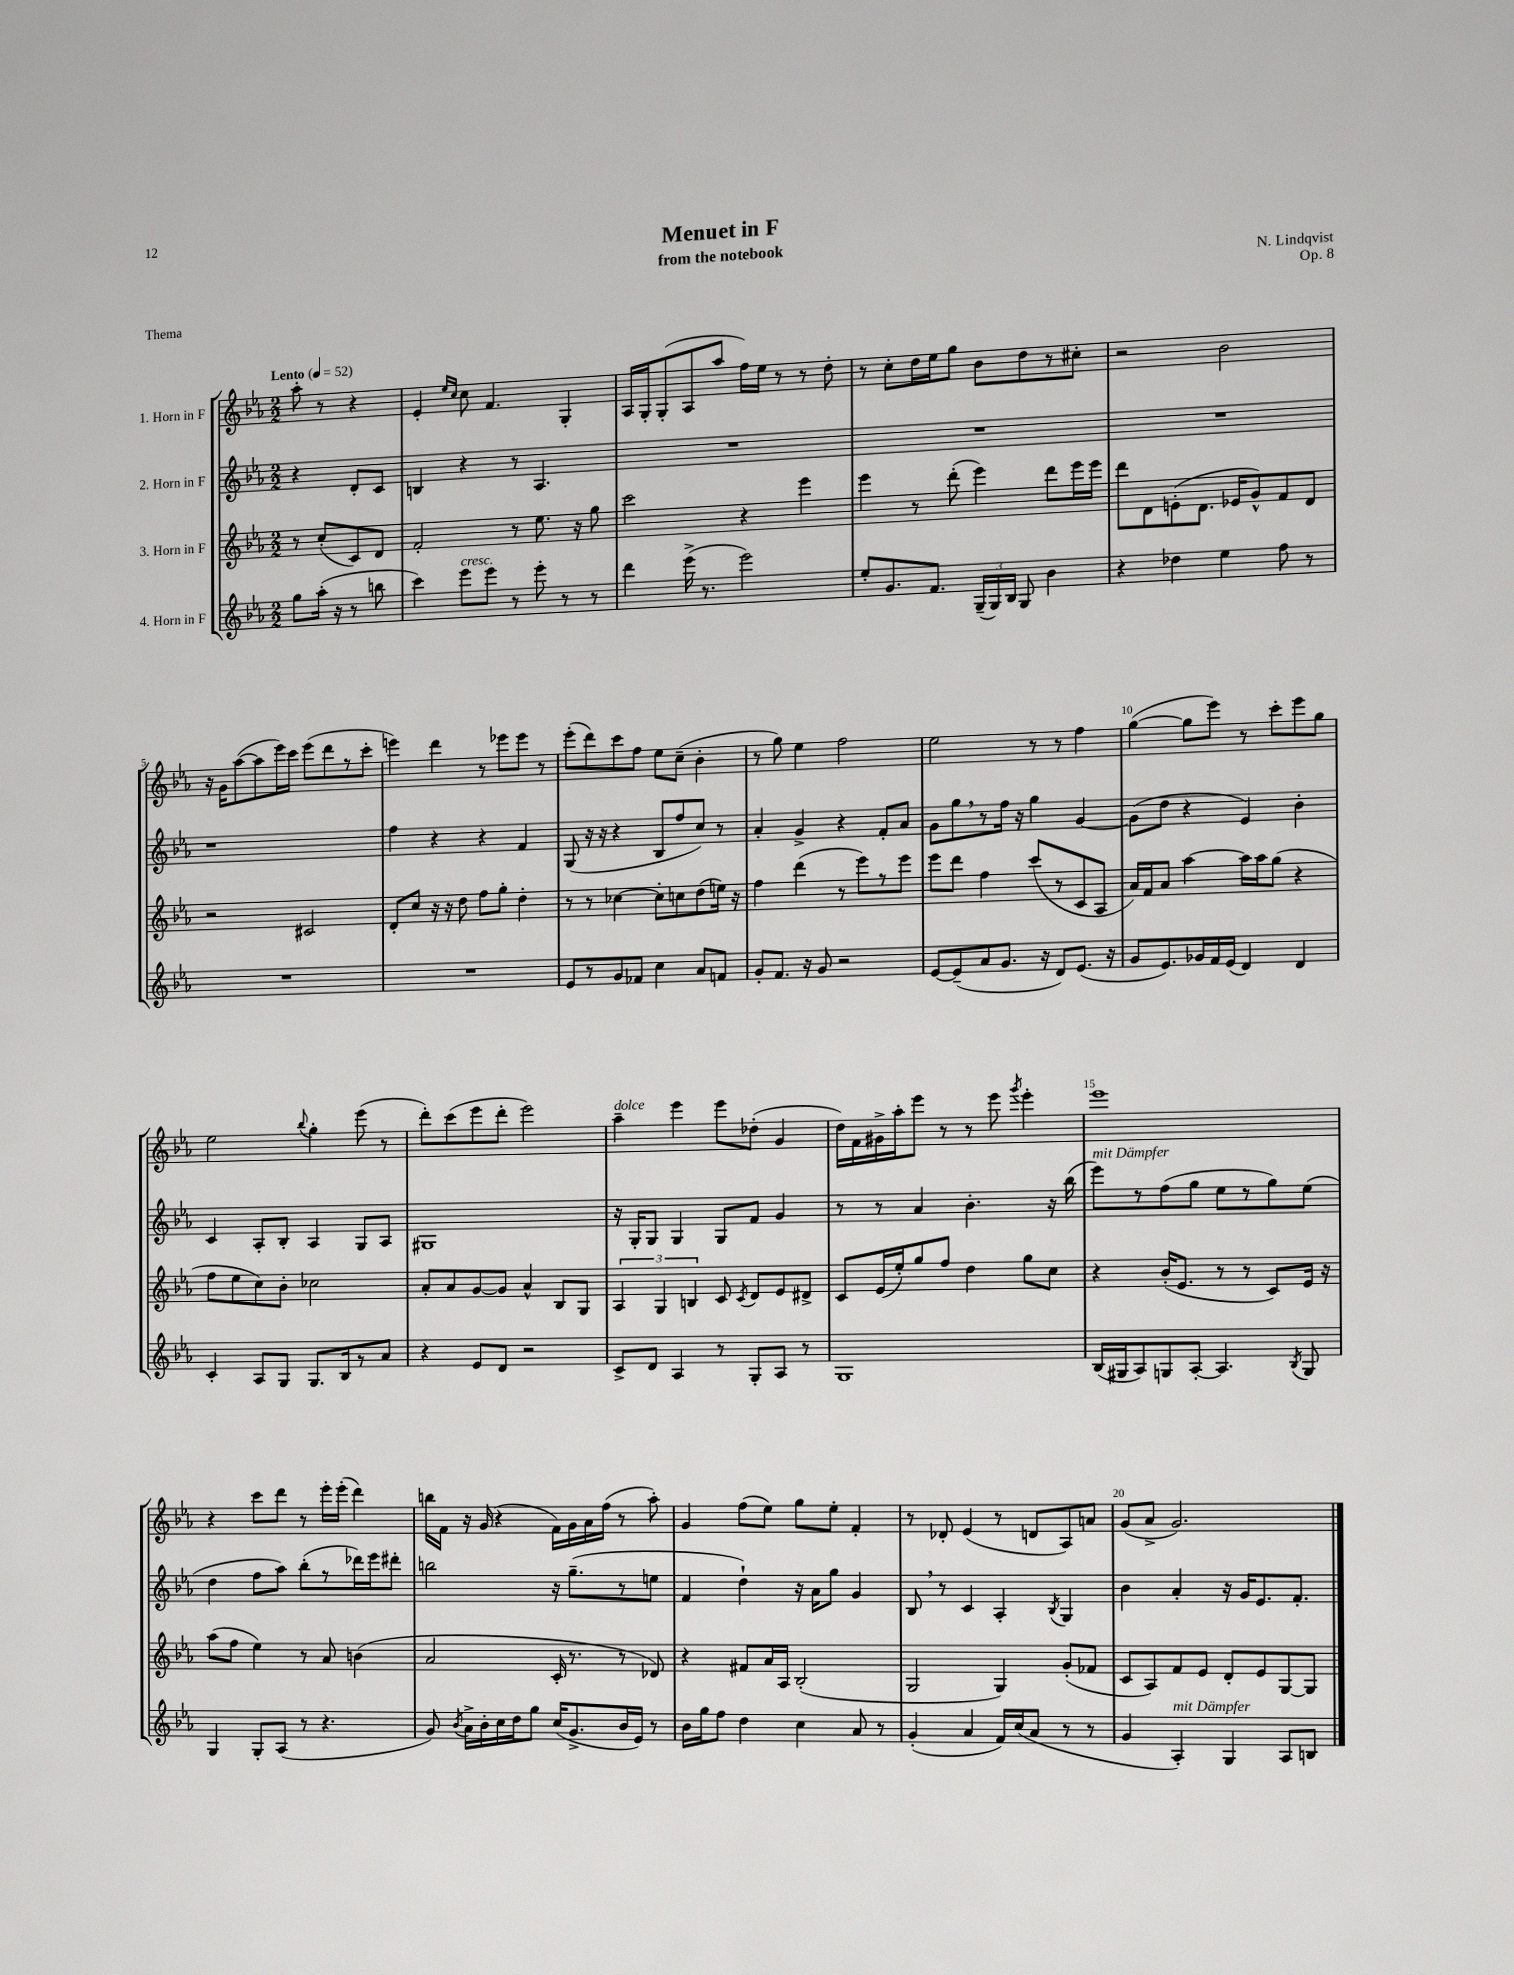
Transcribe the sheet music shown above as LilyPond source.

\header { title = "Menuet in F" composer = "N. Lindqvist" subtitle = "from the notebook" opus = "Op. 8" piece = "Thema" }
<<
\new StaffGroup <<
\new Staff = "s0" \with { instrumentName = "1. Horn in F" } {
    \clef treble \key ees \major \numericTimeSignature \time 2/2 \partial 2 \tempo "Lento" 4 = 52
    \autoBeamOff aes''8-. r8 r4 |
    ees'4-. \grace { ees''16[ c''16] } c''8 f'4. g4-. |
    aes16[ g16-. g8-.( aes8 aes''8] f''16[) ees''16] r8 r8 d''8-. |
    r8 c''8[-. d''16 ees''16 g''8] bes'8[ d''8 r8 cis''8]-. |
    r2 bes'2 |
    r16 g'16[ aes''8~( aes''8 ees'''16) c'''16] ees'''8[( d'''8 r8 c'''8]-. |
    e'''4) d'''4 r8 ees'''8[ ees'''8] r8 |
    ees'''8[-.( d'''8) c'''8 f''8] ees''8[ c''8]--( bes'4-. |
    r8 g''8) ees''4 f''2 |
    ees''2 r8 r8 f''4 |
    g''4~( g''8[ ees'''8]) r8 c'''8[-. ees'''8 g''8] |
    ees''2 \appoggiatura { bes''8 } g''4-. ees'''8( r8 |
    d'''8[-.) c'''8( ees'''8 d'''8]-. ees'''2) |
    aes''4--^\markup { \italic "dolce" } ees'''4 ees'''8[ des''8]-.( g'4 |
    d''16[) f'16 gis'16-> aes''16-. ees'''8] r8 r8 ees'''8 \acciaccatura { g'''8 } ees'''4-. |
    ees'''1 |
    r4 c'''8[ d'''8] r8 ees'''16[-. ees'''16]-.( d'''4) |
    b''16[ f'16] r16 g'16( r4 f'16[) g'16 aes'16 f''16]( r8 aes''8-.) |
    g'4 f''8[( ees''8]) g''8[ ees''8]-. f'4-. |
    r8 des'8-. ees'4( r8 d'8[ aes8) a'8] |
    g'8[( aes'8]-> g'2.) \bar "|." |
}
\new Staff = "s1" \with { instrumentName = "2. Horn in F" } {
    \clef treble \key ees \major \numericTimeSignature \time 2/2 \partial 2
    \autoBeamOff r4 d'8[-. c'8] |
    b4 r4 r8 aes4. |
    R1 |
    R1 |
    R1 |
    r1 |
    f''4 r4 r4 f'4 |
    g8( r16 r16 r4 bes8[ f''8 c''8]) r8 |
    aes'4-. g'4-> r4 f'8[-. aes'8] |
    g'8[ g''8 \breathe r8 f''16] r16 g''4 g'4~ |
    g'8[( d''8] r4 ees'4) bes'4-. |
    c'4 aes8[-. bes8]-. aes4 g8[ aes8] |
    gis1 |
    r16 g16[-. g8] g4 g8[ f'8] g'4 |
    r8 r8 aes'4 bes'4.-. r16 bes''16( |
    ees'''8[^\markup { \italic "mit Dämpfer" }) r8 f''8( g''8] ees''8[ r8 g''8) ees''8]( |
    d''4 f''8[ aes''8]) bes''8[-.( r8 des'''16) ees'''16 dis'''8]-. |
    b''2 r16 g''8.[--( r8 e''8] |
    f'4 d''4-!) r16 aes'16[ g''8] g'4 |
    bes8 \breathe r8 c'4 aes4-. \acciaccatura { bes8 } g4 |
    bes'4 aes'4-. r16 g'16[ ees'8. f'8.]-. \bar "|." |
}
\new Staff = "s2" \with { instrumentName = "3. Horn in F" } {
    \clef treble \key ees \major \numericTimeSignature \time 2/2 \partial 2
    \autoBeamOff r8 c''8[-.( c'8) d'8] |
    f'2-. r8 ees''8. r16 g''8 |
    c'''2 r4 ees'''4 |
    ees'''4 r8 d'''8-.( ees'''4) d'''8[ ees'''16 ees'''16] |
    d'''8[ d'8 e'8-.( d'8.] ees'16[ g'8-^) f'8 d'8] |
    r2 cis'2 |
    d'8[-. c''8] r16 r16 d''8 f''8[ g''8]-. d''4-. |
    r8 r8 ces''4~ ces''8[-. c''8 d''8( e''16]) r16 |
    f''4 d'''4( r8 ees'''8[) r8 ees'''8] |
    ees'''8[ d'''8] f''4 c'''8[( r8 c'8 aes8] |
    aes'16[) f'16 aes'8] aes''4~ aes''16[ aes''16 g''8]( r4 |
    f''8[ ees''8 c''8) bes'8]-. ces''2 |
    aes'8[-. aes'8 g'8~ g'8] aes'4-^ bes8[ g8] |
    \tuplet 3/2 { aes4 g4 b4 } c'8 \acciaccatura { c'8 } d'8[ ees'8 dis'8]-> |
    c'8[ ees'16( ees''16-.) g''8 f''8] d''4 g''8[ c''8] |
    r4 bes'16[-.( ees'8.] r8 r8 c'8[) ees'16] r16 |
    aes''8[( f''8] ees''4) r8 aes'8 b'4( |
    aes'2 c'16-. r8. r8 des'8) |
    r4 fis'8[ aes'16 aes16] bes2-.( |
    g2 g4) g'8[-.( fes'8] |
    c'8[ aes8) f'8 ees'8] d'8[-. ees'8 g8~ g8] \bar "|." |
}
\new Staff = "s3" \with { instrumentName = "4. Horn in F" } {
    \clef treble \key ees \major \numericTimeSignature \time 2/2 \partial 2
    \autoBeamOff g''8[ aes''16]-.( r16 r8 b''8 |
    c'''4) ees'''8[^\markup { \italic "cresc." } ees'''8] r8 ees'''8-. r8 r8 |
    d'''4 ees'''16->( r8. ees'''2) |
    ees''8[-. g'8. f'8.] \tuplet 3/2 { g16[--( g16) bes16] } g8 bes'4 |
    r4 des''4 ees''4 f''8 r8 |
    R1 |
    R1 |
    ees'8[ r8 g'8 fes'8] c''4 aes'8[ f'8] |
    g'8[-. f'8.] r16 g'8 r2 |
    ees'8[~ ees'8--( aes'8 g'8.] r16 d'8[) ees'8.]( r16 |
    g'8[ ees'8.) ges'16 f'16 ees'16]( d'4) d'4 |
    c'4-. aes8[ g8] g8.[ bes16 r8 aes'8] |
    r4 ees'8[ d'8] r2 |
    c'8[-> d'8] aes4 r8 g8[-. aes8] r8 |
    g1 |
    bes16[( gis16 aes8) g8 aes8]~-. aes4. \acciaccatura { bes8 } g8 |
    g4 g8[-. aes8]( r8 r4. |
    g'8) \acciaccatura { bes'8 } aes'16[-> bes'16-. c''16 d''16 g''8] c''16[( g'8.-> bes'16 ees'16]) r8 |
    bes'16[ g''16 f''8] d''4 c''4 aes'8 r8 |
    g'4-.( aes'4 f'16[) c''16( aes'8] r8 r8 |
    g'4 aes4-.^\markup { \italic "mit Dämpfer" }) g4 aes8[ b8] \bar "|." |
}
>>
>>
\layout { \context { \Score \override BarNumber.break-visibility = ##(#f #t #t) barNumberVisibility = #(every-nth-bar-number-visible 5) } }
